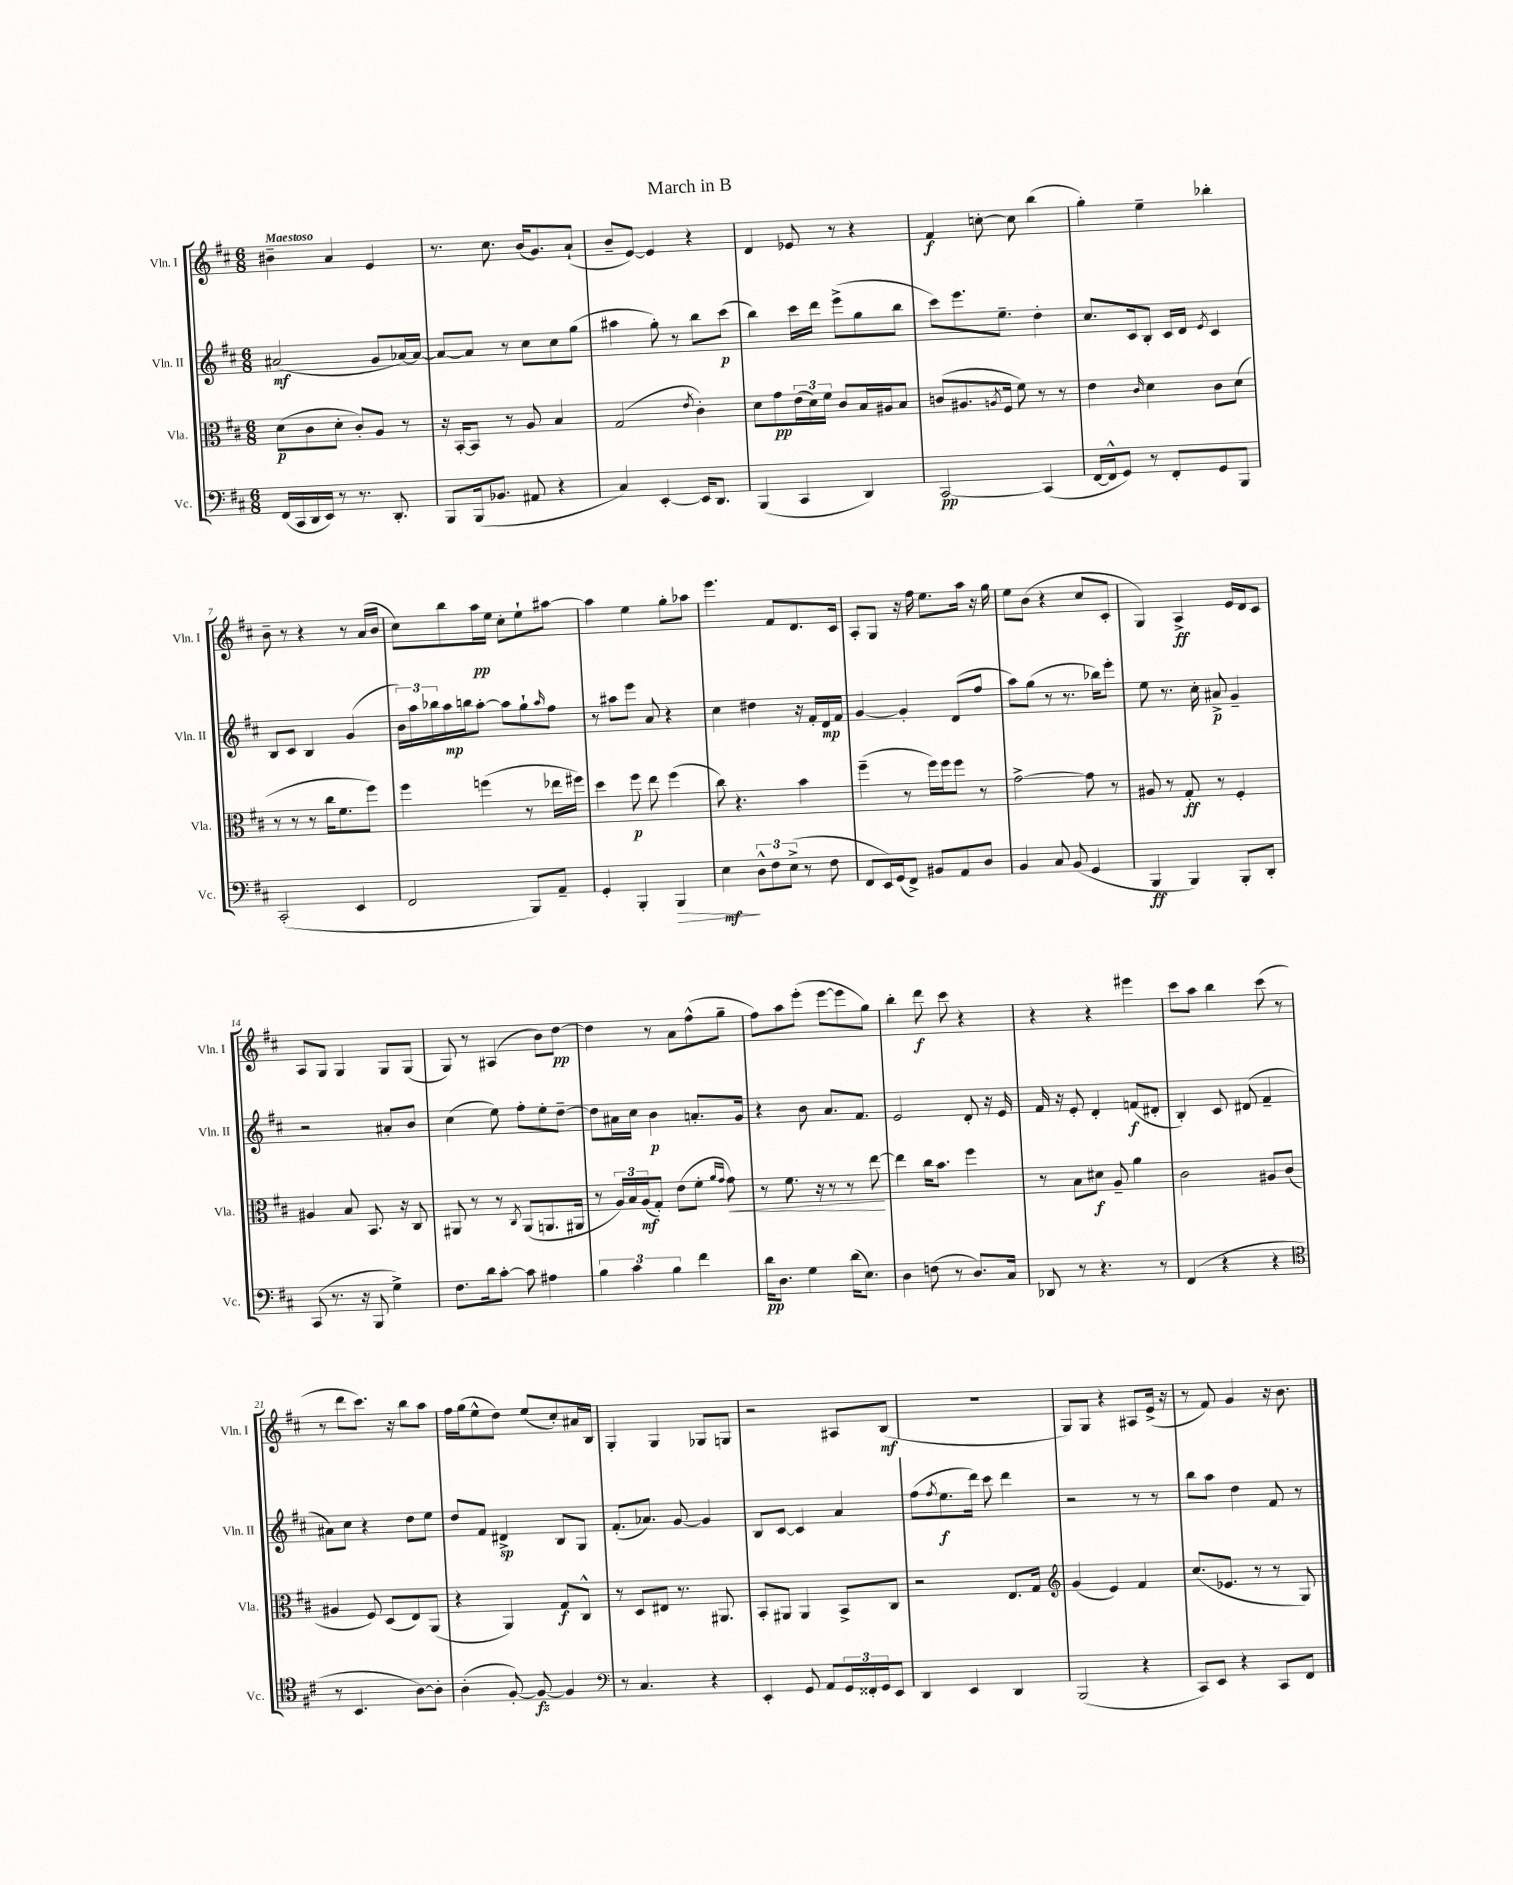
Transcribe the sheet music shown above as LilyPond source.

\header { title = "March in B" }
<<
\new StaffGroup <<
\new Staff = "s0" \with { instrumentName = "Vln. I" shortInstrumentName = "Vln. I" } {
    \clef treble \key d \major \numericTimeSignature \time 6/8 \tempo "Maestoso"
    bis'4-- a'4 e'4 |
    r8. cis''8. b'16( g'8.) a'8-!( |
    b'8-- e'8~) e'4 r4 |
    d'4 ees'8 r8 r4 |
    fis'4\f c''8~-. c''8 b''4( |
    g''4-.) e''4-- bes''4-. |
    b'8-- r8 r4 r8 a'16( b'16 |
    cis''8) b''8 a''16\pp e''16 cis''8-. e''8-! ais''8~ |
    ais''4 e''4 g''8-. aes''8 |
    e'''4. fis'8 d'8. cis'16 |
    a8-. g8 r16 fis''16 e''8. a''16 r16 g''16 |
    e''8 b'8( r4 cis''8 cis'8-. |
    g4) a4->\ff e'16 d'16 cis'8 |
    a8 g8 g4 g8 g8( |
    g8) r8 ais4( b'8) d''8~\pp |
    d''4 r8 a'8 fis''8-^( g''8-- |
    fis''8) a''8 e'''8-.( e'''8~ e'''8 g''8) |
    b''4-. d'''8\f cis'''8 r4 |
    r4 r4 eis'''4 |
    cis'''8 a''8 b''4 cis'''8( r8 |
    r8 d'''8 cis'''8.) r16 b''8 a''8 |
    fis''16 g''16( e''8-^ d''8) e''8( cis''8-.) ais'16 b16 |
    g4-. g4 ges8 g8 |
    r2 ais8 b8\mf( |
    R2. |
    g8) g8 r4 ais8 e'16->( r16 |
    r8 fis'8) g'4 r16 b'8. \bar "|." |
}
\new Staff = "s1" \with { instrumentName = "Vln. II" shortInstrumentName = "Vln. II" } {
    \clef treble \key d \major \numericTimeSignature \time 6/8
    ais'2\mf( g'8 aes'16~) aes'16~ |
    aes'8~ aes'8 r8 cis''8 cis''8 g''8( |
    ais''4 g''8-.) r8 b''8 cis'''8\p( |
    b''4) cis'''16 d'''16 e'''8->( g''8 b''8 |
    cis'''8) e'''8. e''8.-- d''4-. |
    cis''8. cis'16 b8-. cis'16 d'16 \acciaccatura { e'8 } cis'4 |
    b8 cis'8 b4 g'4( |
    \tuplet 3/2 { b'16) a''16 bes''16 } a''16\mp b''16 a''8~-. a''8 g''8-! \grace { a''16 } fis''8 |
    r8 ais''8 e'''8 a'8 r4 |
    cis''4 dis''4 r16 fis'16-. d'16\mp fis'16 |
    g'4~ g'4-. d'8( fis''8 |
    a''8) g''8( r8 r8. bes''16) e'''8-. |
    e''8 r8. cis''16-. ais'8->\p g'4-- |
    r2 ais'8-. b'8 |
    cis''4( e''8) fis''8-. e''8-. d''8~-- |
    d''8 ais'16 cis''16 b'4\p a'8.-. g'16 |
    r4 b'8 a'8. fis'8. |
    e'2 d'8-. r16 e'16 |
    fis'16 r16 e'8-. d'4-. f'8\f( dis'8-. |
    b4-.) cis'8 dis'8( fis'4-- |
    ais'8) cis''8 r4 d''8 e''8 |
    d''8 fis'8 dis'4->\sp b8 g8 |
    fis'8.-.( aes'8.) g'8~ g'4 |
    b8 cis'8~ cis'4 a'4 |
    fis''8( \acciaccatura { fis''8 } e''8.\f d'''16) cis'''8 d'''4 |
    r2 r8 r8 |
    b''8 a''8 d''4 fis'8 r8 \bar "|." |
}
\new Staff = "s2" \with { instrumentName = "Vla." shortInstrumentName = "Vla." } {
    \clef alto \key d \major \numericTimeSignature \time 6/8
    d'8\p( cis'8 d'8-. cis'8-.) a8 r8 |
    r16 b,16~-. b,8 r8 a8 b4 |
    g2( \acciaccatura { e'8 } cis'4-.) |
    d'8 g'8\pp \tuplet 3/2 { e'16( d'16) fis'16 } cis'8 b16 ais16 b8 |
    c'8( ais8. \acciaccatura { a8 } fis16 fis'8) r8 r8 |
    e'4 \grace { cis'16 } d'4 cis'8 d'8( |
    r8 r8 r8 cis''16 fis'8. fis''8) |
    fis''4 f''4( r8 ees''16 fis''16) |
    d''4 fis''8\p e''8 fis''4( |
    cis''8) r4. b'4 |
    fis''4--( r8 fis''16) fis''16 fis''8 r8 |
    g'2~-> g'8 r8 |
    ais8 r8 g8-.\ff r8 fis4-. |
    ais4 b8 b,8. r16 cis8 |
    ais,8 r8 r8 \acciaccatura { cis8 } ais,8( a,8. ais,16 |
    r8 \tuplet 3/2 { a16) b16 a16\mf( } g8-.) e'8( fis'8-. \grace { a'16 g'16 } g'8\<) |
    r8 fis'8. r16 r8 r8 e''8~\! |
    e''4 cis''16 b'8. fis''4 |
    r8 b8 dis'8\f a8-- a'4 |
    cis'2 ais8 cis'8( |
    ais4 fis8) d8( e8) a,8( |
    r4 a,4) g8\f cis8-^ |
    r8 d8 eis8 r8. ais,8. |
    b,8-. ais,8 ais,4 b,8-> cis8 |
    r2 e8. g16 |
    \clef treble g'4( e'4) fis'4 |
    cis''8.( ees'8. r8 r8 g8) \bar "|." |
}
\new Staff = "s3" \with { instrumentName = "Vc." shortInstrumentName = "Vc." } {
    \clef bass \key d \major \numericTimeSignature \time 6/8
    fis,16( cis,16 d,16 e,16) r8 r8. d,8.-. |
    b,,8 b,,16( bes,8. ais,8 r4 |
    cis4) e,4~-. e,16 d,8. |
    b,,4( cis,4 d,4) |
    cis,2~\pp cis,4( |
    fis,16~ fis,16-^ g,8) r8 fis,8-. g,8 b,,8 |
    cis,2-.( e,4 |
    fis,2 b,,8) a,8-- |
    g,4-. b,,4-. b,,4\> |
    e4\mf\! \tuplet 3/2 { d8-^ fis8 e8->( } r8 fis8 |
    fis,8 e,16) g,16( fis,8->) bis,8 a,8 d8 |
    b,4 cis8 b,8( g,4 |
    b,,4\ff b,,4) b,,8-. d,8-. |
    cis,8( r8. r16 b,,8 g4->) |
    fis8. d'16 cis'8~-. cis'8 ais4 |
    \tuplet 3/2 { b4 cis'4 b4 } fis'4 |
    d'16\pp d8. g4 d'16( e8.) |
    d4 f8( r8 d8.) cis16 |
    des,8 r8 r4. r8 |
    fis,4( r4 r4 |
    \clef tenor r8 b,4. a8~) a8-. |
    a4-.( fis8~-.) fis8~\fz fis4 |
    \clef bass r8 cis4. r4 |
    e,4-. g,8 a,8 \tuplet 3/2 { g,16 fisis,16-. g,16 } e,8 |
    d,4 e,4 d,4 |
    b,,2( r4 |
    cis,8) e,8 r4 cis,8 fis,8 \bar "|." |
}
>>
>>
